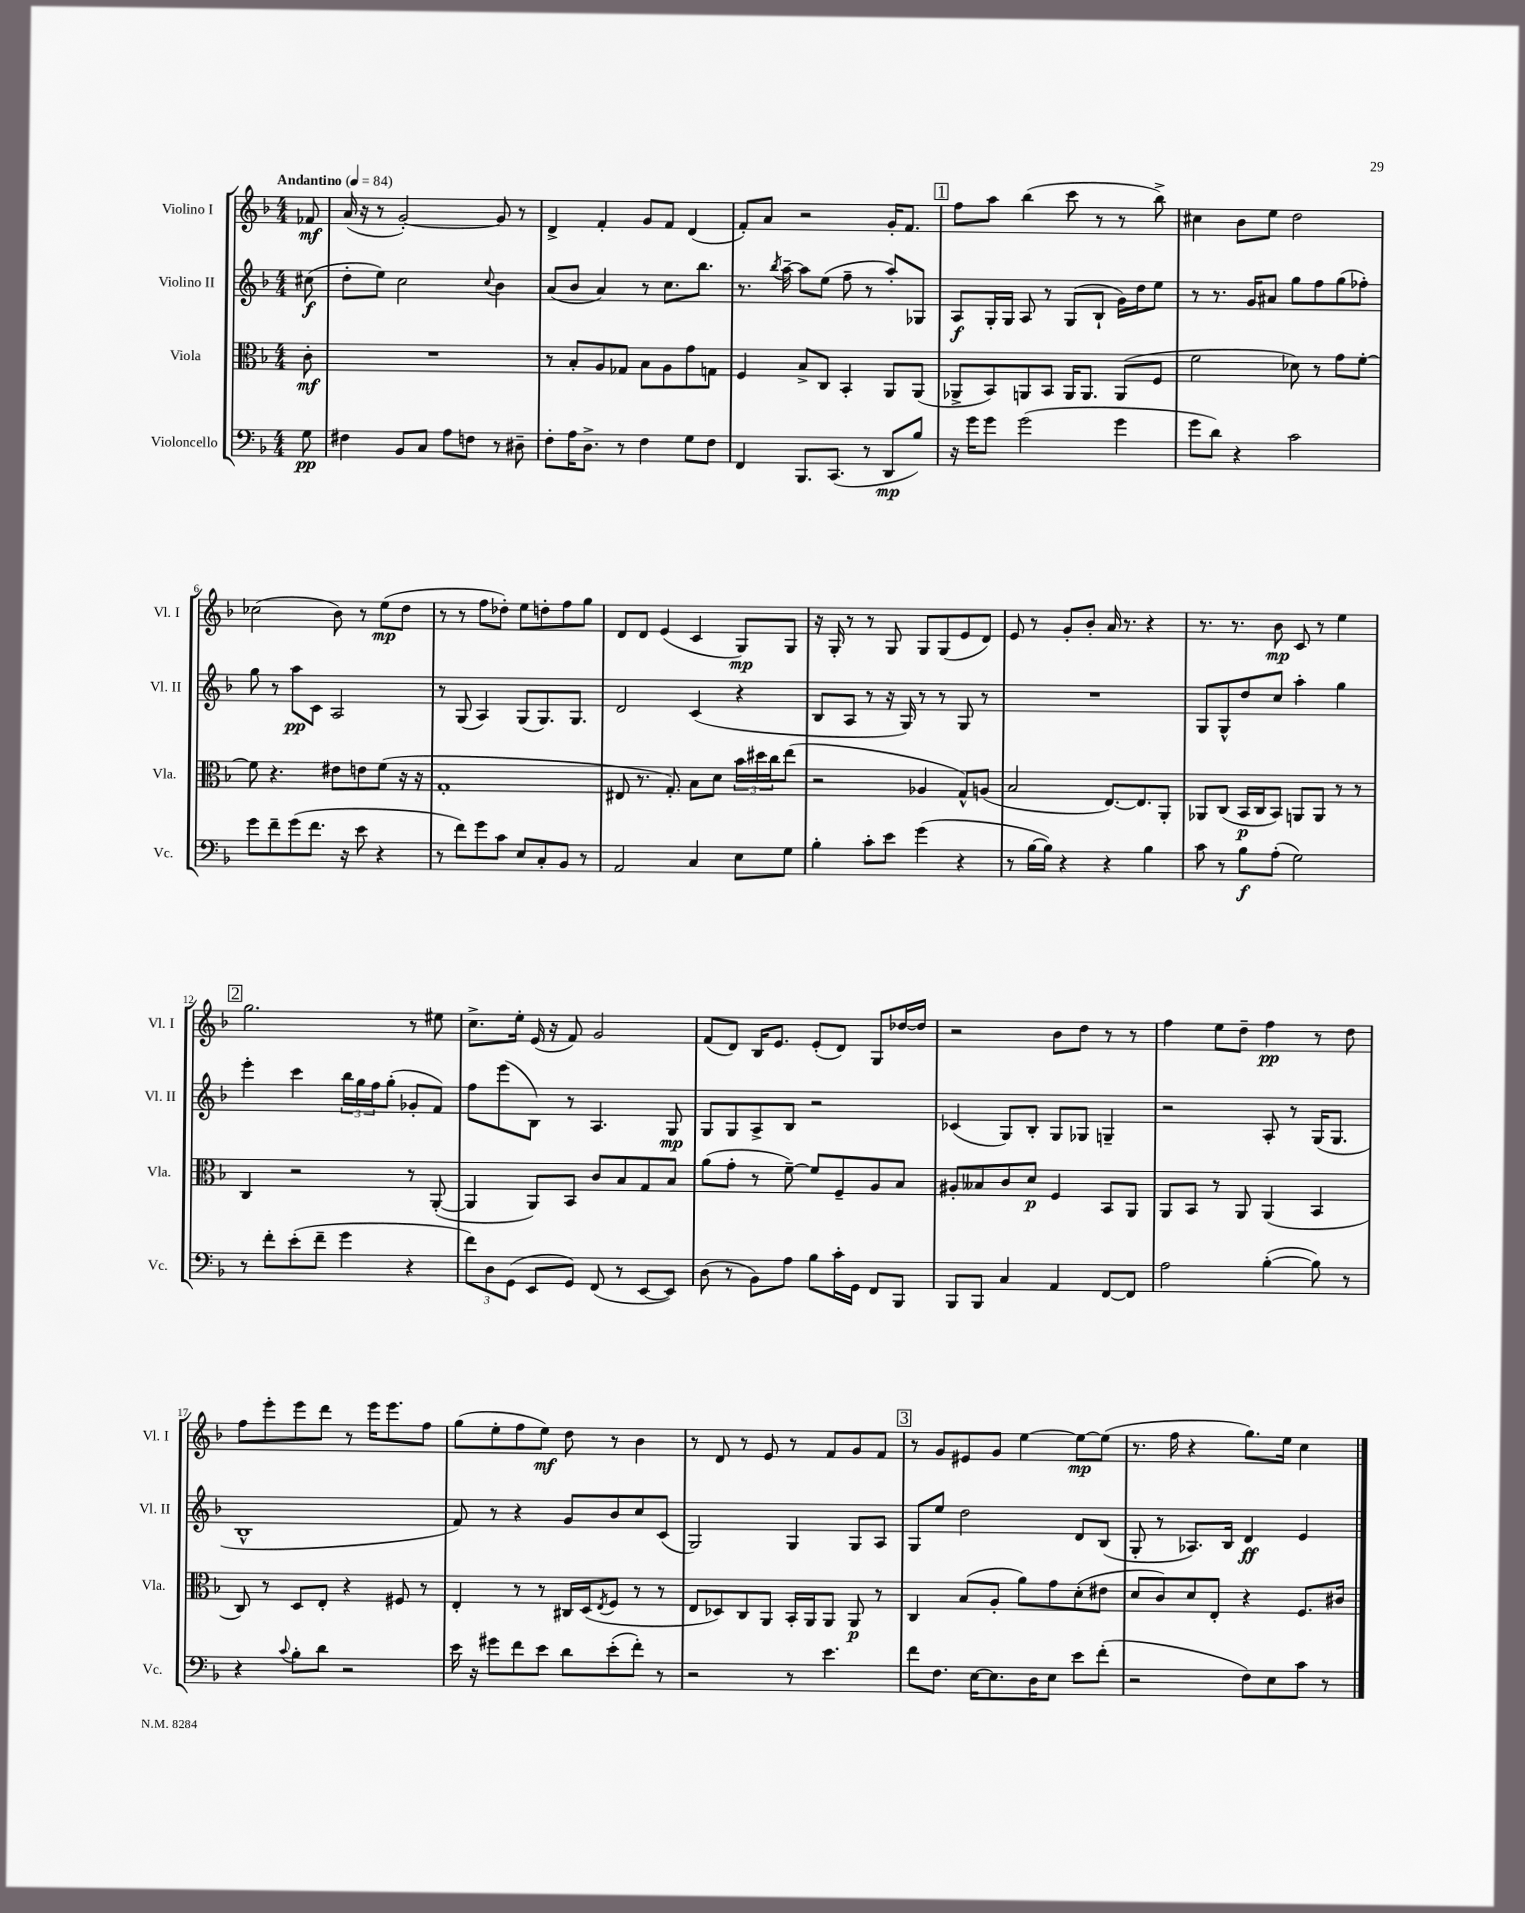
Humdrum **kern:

**kern	**kern	**kern	**kern
*staff4	*staff3	*staff2	*staff1
*clefF4	*clefC3	*clefG2	*clefG2
*k[b-]	*k[b-]	*k[b-]	*k[b-]
*M4/4	*M4/4	*M4/4	*M4/4
*MM84	*MM84	*MM84	*MM84
8G	8c'	(8cc#	8f-
=	=	=	=
4F#	1r	8dd'	(16a
.	.	.	16r
.	.	8ee)	8r
8BB-	.	2cc	[2g')
8C	.	.	.
8A	.	.	.
8F	.	.	.
.	.	8qqcc	.
8r	.	4b-	8g]
8D#~	.	.	8r
=	=	=	=
8F'	8r	(8a	4d^
16A	8B-'	8b-	.
8.D^	.	.	.
.	8A	4a)	4f'
8r	8G-	.	.
4F	8B-	8r	8g
.	8A	8.cc	8f
8G	8g	.	(4d
.	.	8.bb-	.
8F	8G	.	.
=	=	=	=
4FF	4F	8.r	8f')
.	.	.	8a
.	.	8qbb-	.
.	.	[16aa~	.
8.BBB-	8B-^	8aa]	2r
.	8C	(8ee	.
(8.CC	.	.	.
.	4BB-'	8ff~	.
8r	.	8r	.
8DD	8AA	8aa')	16g'
.	.	.	8.f
8B-)	(8AA	8G-	.
=	=	=	=
16r	8AA-^	8A	8ff
16g	.	.	.
8g	8BB-)	16G'	8aa
.	.	16G	.
(2g	8AA	8A	(4bb-
.	8BB-	8r	.
.	16AA	(8G	8ccc
.	8.AA	.	.
.	.	8B-`	8r
4g	(8AA	16g)	8r
.	.	16dd	.
.	8F	8ee	8bb-^)
=	=	=	=
8g	2f	8r	4cc#
8d)	.	8.r	.
4r	.	.	8b-
.	.	16g	.
.	.	8a#	8ee
2c	8d-)	8gg	2dd
.	8r	8ff	.
.	8g	(8gg	.
.	[8f'	8ff-')	.
=	=	=	=
8g	8f]	8gg	(2cc-
8f~	4.r	8r	.
(8g	.	8aa	.
8.f	.	8c	.
.	8e#	2A	8b-)
16r	.	.	.
8e	8e	.	8r
4r	(8f	.	(8ee
.	16r	.	8dd
.	16r	.	.
=	=	=	=
8r	1G'	8r	8r
8f)	.	(8G	8r
8g	.	4A)	8ff
8c	.	.	8dd-')
8E	.	(8G	8ee
8C'	.	8.G)	8dd'
8BB-	.	.	8ff
.	.	8.G	.
8r	.	.	8gg
=	=	=	=
2AA	8E#	2d	8d
.	8.r	.	8d
.	.	.	(4e
.	8.G')	.	.
4C	8B-	(4c	4c
.	8d	.	.
8E	24b-	4r	8G)
.	24dd#	.	.
.	24cc	.	.
8G	(8ee	.	8G
=	=	=	=
4B-'	2r	8B-	16r
.	.	.	16G'
.	.	8A	8r
8c'	.	8r	8r
8e	.	16r	8G
.	.	16G)	.
(4g	4A-	8r	8G
.	.	8r	(8G
4r	8G^^)	8G	8e
.	(8A	8r	8d)
=	=	=	=
8r	2B-	1r	8e
[16B-	.	.	8r
16B-])	.	.	.
4r	.	.	8g'
.	.	.	8b-'
4r	[8.E)	.	16a
.	.	.	8.r
.	8.E]	.	.
4B-	.	.	4r
.	8AA'	.	.
=	=	=	=
8c	8AA-	8G	8.r
8r	(8C	8G^^	.
.	.	.	8.r
8B-	16BB-	8dd	.
.	16C	.	.
(8A'	8BB-)	8cc	8b-
2G)	8AA	4aa'	8c
.	8AA	.	8r
.	8r	4gg	4ee
.	8r	.	.
=	=	=	=
8r	4C	4eee'	2.gg
8f'	.	.	.
(8e'	2r	4ccc	.
8f~	.	.	.
4g	.	24bb-	.
.	.	24gg	.
.	.	24ff	.
.	.	(8gg'	.
4r	8r	8g-'	8r
.	([8AA'	8f)	8ee#
=	=	=	=
12f)	4AA]	8ff	8.cc^
12D	.	.	.
.	.	(8eee	.
(12GG	.	.	.
.	.	.	16ee'
8EE	8AA)	8B-)	(16e
.	.	.	16r
8GG)	8BB-	8r	8f)
(8FF	8c	4.A	2g
8r	8B-	.	.
[8EE	8G	.	.
8EE])	8B-	8G	.
=	=	=	=
(8D	(8a	8G	(8f
8r	8g'	8G	8d)
8BB-)	8r	8A^	16B-
.	.	.	8.e
8A	[8f~)	8B-	.
8B-	8f]	2r	(8e'
16c'	8F~	.	8d)
16GG	.	.	.
8FF	8A	.	8G
8BBB-	8B-	.	[16dd-
.	.	.	16dd-]
=	=	=	=
8BBB-	8A#'	(4c-	2r
8BBB-	8B--	.	.
4C	8c	8G)	.
.	8d	8B-'	.
4AA	4F	8G	8b-
.	.	8G-	8dd
[8FF	8BB-	4G~	8r
8FF]	8AA	.	8r
=	=	=	=
2A	8AA	2r	4ff
.	8BB-	.	.
.	8r	.	8ee
.	8AA	.	8dd~
([4B-'	(4AA	8A'	4ff
.	.	8r	.
8B-])	4BB-	(16G	8r
.	.	8.G	.
8r	.	.	8dd
=	=	=	=
4r	8C)	1B-^^	8ff
.	8r	.	8eee'
8qqc	.	.	.
8B-'	8D	.	8eee
8d	8E'	.	8ddd
2r	4r	.	8r
.	.	.	16eee
.	.	.	8.eee
.	8F#	.	.
.	8r	.	8ff
=	=	=	=
16e	4E'	8f)	(8gg
16r	.	.	.
8g#	.	8r	8ee'
8f	8r	4r	8ff
8e	8r	.	8ee)
8d	16C#	8g	8dd
.	(16D	.	.
.	8qE	.	.
(8e'	8F	8b-	8r
8f')	8r	8cc	4b-
8r	8r	(8c	.
=	=	=	=
2r	8E	2G)	8r
.	8D-)	.	8d
.	8C	.	8r
.	8AA	.	8e
8r	16BB-'	4G	8r
.	16AA	.	.
4.e	8AA	.	8f
.	8AA	8G	8g
.	8r	8A	8f
=	=	=	=
8f	4C	8G	8r
8.F	.	8ee	8g
.	(8B-	2dd	8e#
[16E	.	.	.
8.E]	8A'	.	8g
.	8a)	.	[4ee
16D	.	.	.
8E	8g	.	.
8e	(8d'	8d	8ee_
(8f'	8e#	(8B-	(8ee]
=	=	=	=
2r	8d	8G'	8.r
.	8c)	8r	.
.	.	.	16ff
.	8d	8.A-)	4r
.	8E'	.	.
.	.	16B-	.
8F)	4r	4d	8.gg)
8E	.	.	.
.	.	.	16ee
8c	8.F	4e	4cc
8r	.	.	.
.	16c#	.	.
==	==	==	==
*-	*-	*-	*-
